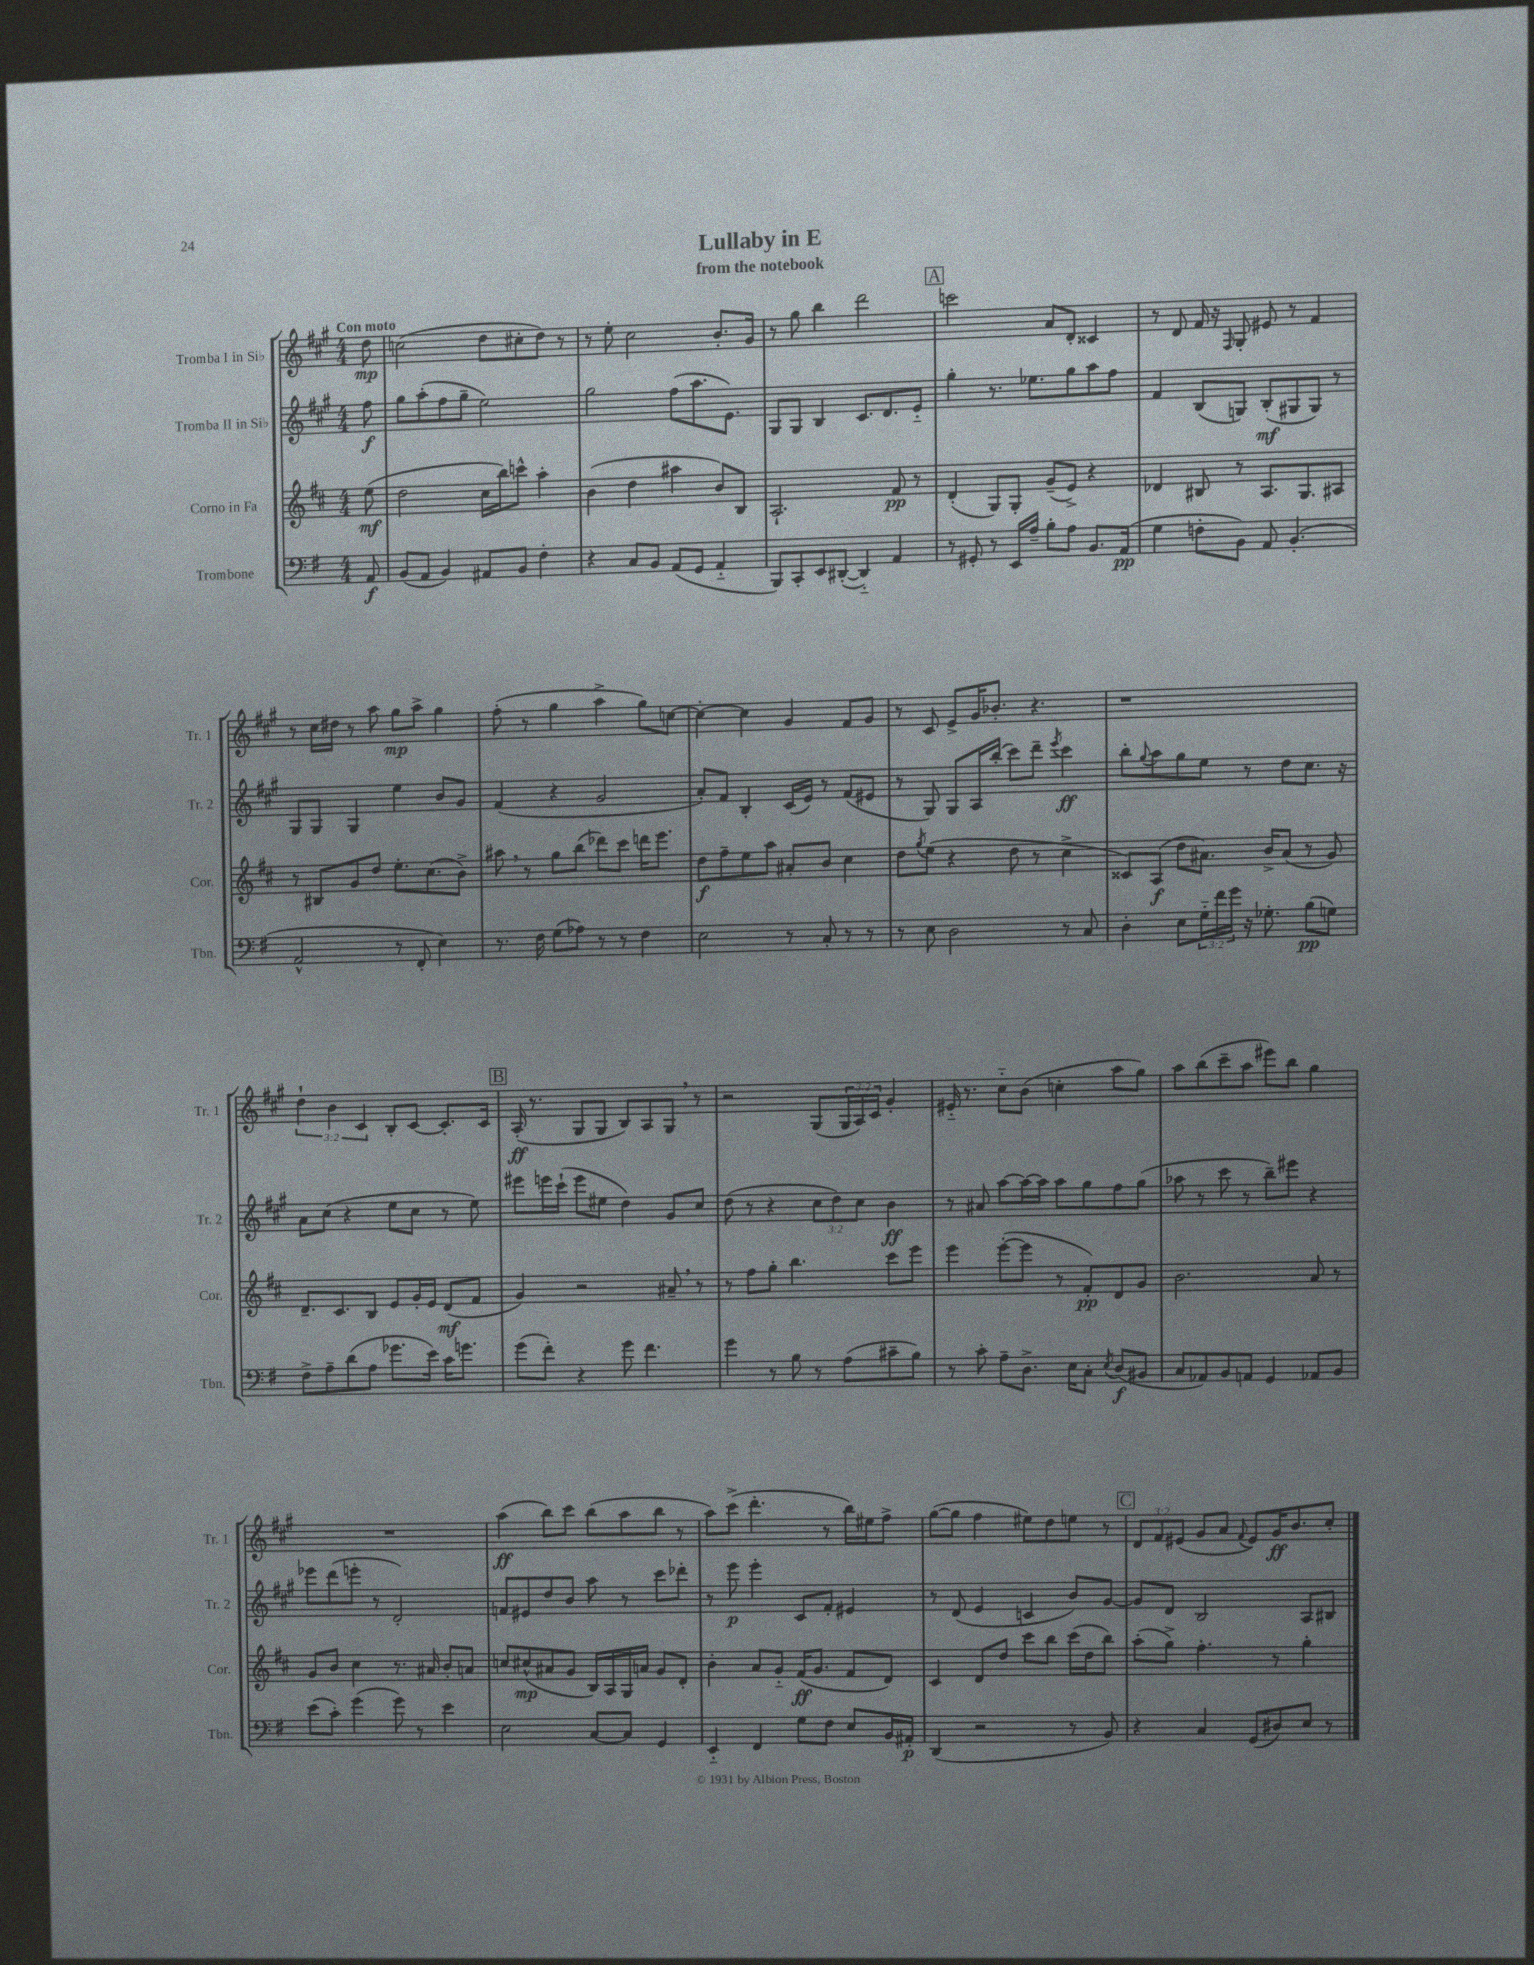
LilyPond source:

\header { title = "Lullaby in E" subtitle = "from the notebook" }
<<
\new StaffGroup <<
\new Staff = "s0" \with { instrumentName = "Tromba I in Sib" shortInstrumentName = "Tr. 1" } {
    \clef treble \key a \major \numericTimeSignature \time 4/4 \override Staff.TupletNumber.text = #tuplet-number::calc-fraction-text \partial 8 \tempo "Con moto"
    d''8\mp |
    c''2( d''8 cis''8-. d''8) r8 |
    r8 e''8-. cis''2 b'8.-. gis'16 |
    r8 gis''8 b''4 d'''2 |
    \mark \markup { \box "A" } c'''2 a'8 d'8-. cisis'4 |
    r8 d'8 fis'16 r16 \grace { fis16 } gis8-. eis'8 r8 fis'4 |
    r8 cis''16 dis''16 r8 a''8 gis''8\mp a''8-> gis''4 |
    fis''8-.( r8 gis''4 a''4-> gis''8) c''8~ |
    c''4~-. c''4 gis'4 fis'8 gis'8 |
    r8 cis'8 e'8-> gis'16 bes'8.-. r4. |
    r1 |
    \tuplet 3/2 { d''4-! b'4 cis'4 } b8-. cis'8~ cis'8.-. cis'16 |
    \mark \markup { \box "B" } a16-.\ff( r8. gis8 gis8 b8) a8 gis8 \breathe r8 |
    r2 gis8( \tuplet 3/2 { gis16 a16) cis'16 } gis'4-. |
    eis'16-_ r8. cis''8-_ b'8( c''4-. a''8 gis''8) |
    a''8 b''8( cis'''8-- a''8 eis'''8) b''8 gis''4 |
    R1 |
    a''4\ff( b''8) cis'''8 b''8( a''8 b''8 r8 |
    a''8) cis'''8->( d'''4.-. r8 b''16) eis''16 fis''8-> |
    gis''8~( gis''8 fis''4 eis''8) d''8 e''8 r8 |
    \mark \markup { \box "C" } \tuplet 3/2 { d'8 fis'8 eis'8( } gis'8 a'8 \appoggiatura { fis'8 } eis'8) gis'16\ff b'8. cis''8-. \bar "|." |
}
\new Staff = "s1" \with { instrumentName = "Tromba II in Sib" shortInstrumentName = "Tr. 2" } {
    \clef treble \key a \major \numericTimeSignature \time 4/4 \override Staff.TupletNumber.text = #tuplet-number::calc-fraction-text \partial 8
    fis''8\f |
    gis''8 a''8-.( fis''8 gis''8-- e''2) |
    gis''2 fis''8( a''8. e'8.) |
    gis8 gis8 b4 cis'8. d'8. e'8-_ |
    \mark \markup { \box "A" } gis''4-. r8. ees''8. gis''8 a''8 fis''8 |
    fis'4 b8( g8) b8-.\mf( gis8 gis8) r8 |
    gis8 gis8 gis4 e''4 b'8 gis'8 |
    fis'4( r4 gis'2 |
    a'8-.) fis'8 b4-. cis'16( e'16) r8 fis'8( eis'8 |
    r8 gis8) gis8 a16 b''16-.( cis'''8) d'''8-- \acciaccatura { e'''8 } cis'''4\ff |
    b''8-. \appoggiatura { gis''8 } a''8 gis''8 e''8 r8 d''8 cis''8. r16 |
    a'8 cis''8( r4 e''8 cis''8 r8 e''8) |
    \mark \markup { \box "B" } eis'''8 e'''16 cis'''16-!( e'''8 eis''8 d''4) gis'8 cis''8 |
    d''8( r8 r4 \tuplet 3/2 { cis''8 d''8) cis''8 } b'4\ff |
    r8 ais'8 a''8~ a''16~ a''16 a''8 gis''8 fis''8 gis''8( |
    aes''8 r8 cis'''8 r8 b''8--) eis'''8 r4 |
    ees'''8 d'''8( e'''8-. r8 d'2-.) |
    f'8 eis'8 d''8 b'8 a''8 r8 cis'''8 des'''8-. |
    r8 e'''8\p e'''4-. cis'8 fis'8-. eis'4 |
    r8 d'8( e'4 c'4 b'8) gis'8~ |
    \mark \markup { \box "C" } gis'8 d'8 b2 a8 bis8 \bar "|." |
}
\new Staff = "s2" \with { instrumentName = "Corno in Fa" shortInstrumentName = "Cor." } {
    \clef treble \key d \major \numericTimeSignature \time 4/4 \partial 8
    e''8\mf( |
    d''2 cis''16 b''16) c'''8-^ a''4-. |
    b'4( d''4 ais''4 b'8) b8 |
    a2.-! fis'8\pp r8 |
    \mark \markup { \box "A" } d'4-.( g8) g8-. g'8--( e'8->) r4 |
    des'4 bis8 r8 a8. g8. ais8 |
    r8 bis8 g'8 d''8 e''8.-. cis''8.( b'8->) |
    ais''8 \breathe r8 g''8 b''8( des'''8) cis'''8 d'''16 e'''8. |
    d''8\f fis''8-- e''8 a''8 ais'8-. b'8 cis''4 |
    d''8 \acciaccatura { g''8 } e''8( r4 d''8 r8 cis''4-> |
    cisis'8) a8\f( d''8 ais'8.) b'16-> ais'8( r8 g'8) |
    d'8.-- cis'8. b8 e'8 g'16-. e'16 d'8\mf( fis'8 |
    \mark \markup { \box "B" } g'4) r2 ais'8-- \breathe r8 |
    r8 fis''8 g''8-. b''4. cis'''8 e'''8 |
    e'''4 e'''8~-.( e'''8 r8 fis'8-.\pp) d'8 g'8 |
    b'2. a'8 r8 |
    g'8 b'8 cis''4 r8. ais'16 b'8-. a'8 |
    c''8 cis''8-^\mp( ais'8 g'8 b16) a16 g16 a'16 g'8 d'8-. |
    b'4-. a'8 g'8-_ fis'16\ff( g'8. fis'8 d'8) |
    cis'4 d'8 d''8 cis'''8 b''8 cis'''16( d''16 b''8) |
    \mark \markup { \box "C" } a''8-.( g''8->) fis''4.-. r8 g''4-. \bar "|." |
}
\new Staff = "s3" \with { instrumentName = "Trombone" shortInstrumentName = "Tbn." } {
    \clef bass \key g \major \numericTimeSignature \time 4/4 \override Staff.TupletNumber.text = #tuplet-number::calc-fraction-text \partial 8
    a,8\f |
    b,8( a,8 b,4) ais,8 b,8 fis4-. |
    r4 c8 b,8 a,8( g,8 a,4-_ |
    b,,8) c,8-. e,8 dis,8~-.( dis,4-_) a,4 |
    \mark \markup { \box "A" } r8 gis,8-. r8 e,16 a16-- b8-. a8 b,8. a,16\pp( |
    g4 f8-. b,8) a,8 b,4.-.( |
    a,2-^ r8 fis,8-. e4) |
    r8. fis16 g8( aes8) r8 r8 fis4 |
    e2 r8 c8-. r8 r8 |
    r8 e8 d2 r8 c8 |
    d4-. e8 \tuplet 3/2 { g16-_ fis'16 g'16 } r16 ges8.-. b8\pp( g8) |
    fis8-> a8-- d'8( a8 ges'8. e'16) c'16 g'8. |
    \mark \markup { \box "B" } g'8( fis'8-.) r4 g'8 fis'4. |
    g'4 r8 b8 r8 a8( cis'8-- b8) |
    r8 c'8-. a8-- d8.-> e16 c8-. \acciaccatura { e8 } d8\f( bis,8 |
    c8 aes,8) b,8 a,8 g,4 aes,8 b,8 |
    e'8( c'8-.) g'4( g'8) r8 e'4 |
    e2 c8~ c8 g,4 |
    e,4-_ fis,4 g8 fis8 e8 b,16 ais,16-.\p |
    d,4( r2 r8 b,8) |
    \mark \markup { \box "C" } r4 c4 g,8( dis8) e8 r8 \bar "|." |
}
>>
>>
\layout { \context { \Score \remove "Bar_number_engraver" } }
